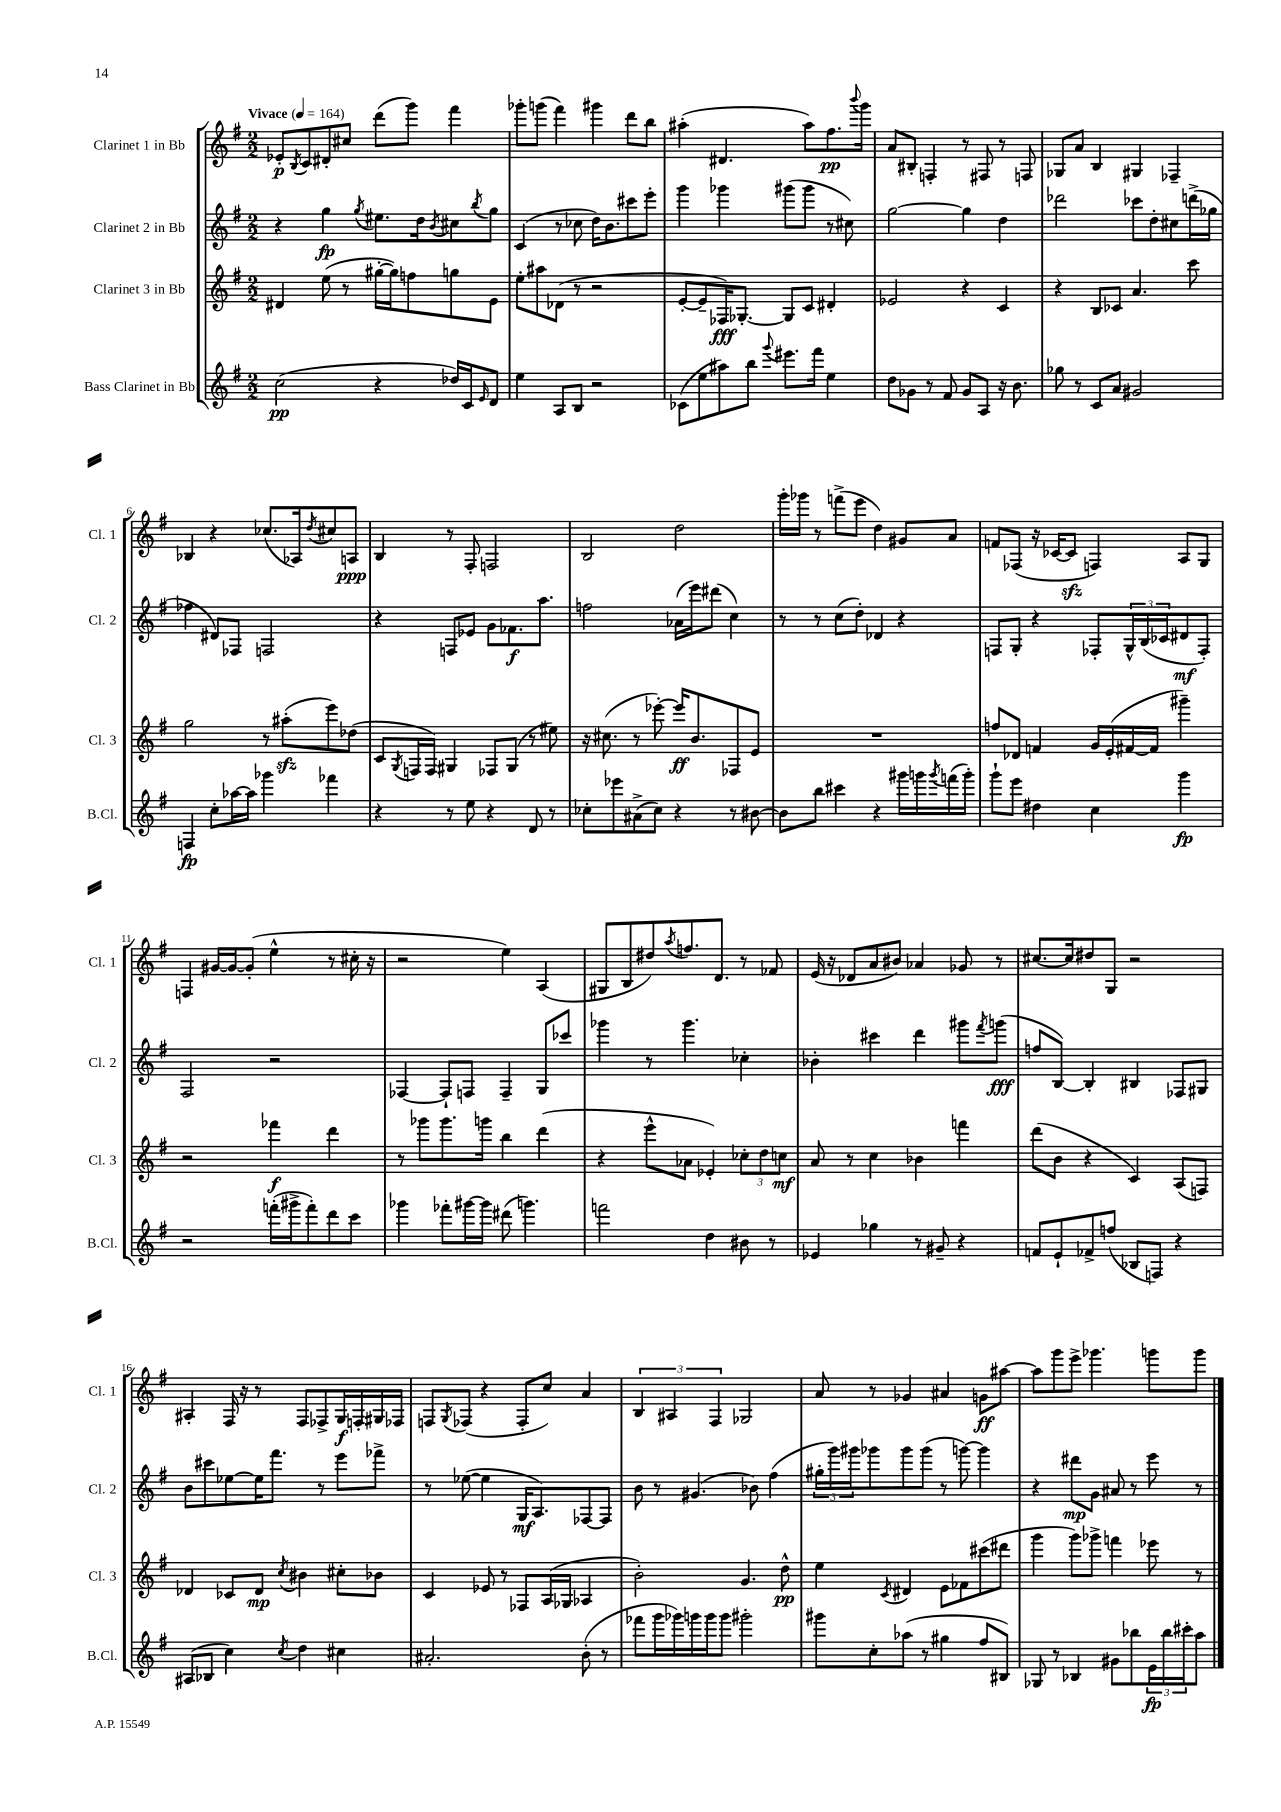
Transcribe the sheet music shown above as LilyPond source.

<<
\new StaffGroup <<
\new Staff = "s0" \with { instrumentName = "Clarinet 1 in Bb" shortInstrumentName = "Cl. 1" } {
    \clef treble \key g \major \numericTimeSignature \time 2/2 \tempo "Vivace" 4 = 164
    ees'8-.\p \acciaccatura { b8 } c'8 dis'8-. cis''8 d'''8( g'''8) fis'''4 |
    ges'''8-. g'''8( fis'''4) gis'''4 d'''8 b''8 |
    ais''4-.( dis'4. ais''8) fis''8.\pp \appoggiatura { b'''8 } g'''16 |
    a'8 bis8-. f4-. r8 fis8 r8 f8 |
    ges8 a'8 b4 gis4 fes4-- |
    bes4 r4 ces''8.( aes16) \acciaccatura { d''8 } cis''8 a8\ppp |
    b4 r8 fis8-. f2 |
    b2 d''2 |
    g'''16-. ges'''16 r8 f'''8->( e'''8 d''4) gis'8 a'8 |
    f'8 fes8( r16 ces'16~ ces'8\sfz f4) a8 g8 |
    f4 gis'16~ gis'16~ gis'8-.( e''4-^ r8 cis''16-. r16 |
    r2 e''4) a4( |
    gis8 b8 dis''8) \acciaccatura { a''8 } f''8. d'8. r8 fes'8 |
    e'16( r16 des'8 a'8 bis'8) aes'4 ges'8 r8 |
    cis''8.~ cis''16 dis''8 g8 r2 |
    ais4-. fis16 r16 r8 fis8 fes8-> g16\f f16-. gis16 fes16 |
    f8 \acciaccatura { g8 } fes8( r4 fes8-. c''8) a'4 |
    \tuplet 3/2 { b4 ais4 fis4 } ges2 |
    a'8 r8 ges'4 ais'4 g'8\ff ais''8~ |
    ais''8 g'''8 e'''8-> ges'''4. g'''8 g'''8 \bar "|." |
}
\new Staff = "s1" \with { instrumentName = "Clarinet 2 in Bb" shortInstrumentName = "Cl. 2" } {
    \clef treble \key g \major \numericTimeSignature \time 2/2
    r4 g''4\fp \acciaccatura { g''8 } eis''8. d''16 \acciaccatura { b'8 } cis''8 \acciaccatura { b''8 } g''8 |
    c'4( r8 ces''8 d''16) b'8. cis'''8 e'''8-. |
    g'''4 ges'''4 gis'''8( gis'''8 r8 cis''8) |
    g''2~ g''4 d''4 |
    des'''2 ces'''8 d''8-. cis''8 d'''16->( ges''16 |
    fes''4 dis'8) fes8 f2 |
    r4 f8 ees'8 g'8 fes'8.\f a''8. |
    f''2 aes'16( e'''16) dis'''8( c''4) |
    r8 r8 c''8( d''8-.) des'4 r4 |
    f8 g8-. r4 fes8-. \tuplet 3/2 { g16-^ b16( ces'16 } dis'8\mf fes8-.) |
    fis2 r2 |
    fes4~ fes8-! f8 f4-- g8 ces'''8 |
    ges'''4 r8 ges'''4. ces''4-. |
    bes'4-. cis'''4 d'''4 gis'''8 \acciaccatura { fis'''8 } g'''8\fff( |
    f''8 b8~) b4-. bis4 fes8 gis8 |
    b'8 cis'''8 ees''8~ ees''16 fis'''8. r8 e'''8 fes'''8-> |
    r8 ees''8~( ees''4 g16\mf a8.) fes8~ fes8 |
    b'8 r8 gis'4.( bes'8) fis''4( |
    \tuplet 3/2 { gis''16-. g'''16) gis'''16 } ges'''8 ges'''8 ges'''8( r8 g'''8~) g'''4 |
    r4 dis'''8\mp g'8 ais'8 r8 e'''8 r8 \bar "|." |
}
\new Staff = "s2" \with { instrumentName = "Clarinet 3 in Bb" shortInstrumentName = "Cl. 3" } {
    \clef treble \key g \major \numericTimeSignature \time 2/2
    dis'4 e''8( r8 gis''16~-. gis''16) f''8 g''8 e'8 |
    e''8-. ais''8 des'8( r8 r2 |
    e'8~-. e'8-- fes16\fff) ges8.~-. ges8 c'8 dis'4-. |
    ees'2 r4 c'4 |
    r4 b8 ces'8 a'4. c'''8 |
    g''2 r8 ais''8-.\sfz( e'''8) des''8( |
    c'8 \acciaccatura { g8 } f16 f16) gis4 fes8 gis8( r8 eis''8) |
    r16 cis''8.( r8 ees'''8~-.) ees'''16\ff b'8. fes8 e'8 |
    R1 |
    f''8 des'8 f'4 g'16 e'16-.( fis'16~ fis'16 gis'''4--) |
    r2 fes'''4\f d'''4 |
    r8 ges'''8 ges'''8. g'''16 b''4 d'''4( |
    r4 e'''8-^ aes'8 ees'4-.) \tuplet 3/2 { ces''8-. d''8 c''8\mf } |
    a'8 r8 c''4 bes'4 f'''4 |
    d'''8( b'8 r4 c'4) a8( f8) |
    des'4 ces'8 des'8\mp \acciaccatura { c''8 } bis'4 cis''8-. bes'8 |
    c'4 ees'8 r8 fes8 a16( ges16 aes4 |
    b'2-.) g'4. d''8-^\pp |
    e''4 \acciaccatura { c'8 } dis'4 e'8 fes'8 cis'''8( dis'''8 |
    g'''4 g'''8) ges'''8-> f'''4 ees'''8 r8 \bar "|." |
}
\new Staff = "s3" \with { instrumentName = "Bass Clarinet in Bb" shortInstrumentName = "B.Cl." } {
    \clef treble \key g \major \numericTimeSignature \time 2/2
    c''2\pp( r4 des''16) c'16 \grace { e'16 } d'8 |
    e''4 a8 b8 r2 |
    ces'8( e''8 ais''8) b''8 \appoggiatura { g'''8 } eis'''8. fis'''16 e''4 |
    d''8 ges'8 r8 fis'8 ges'8 a8 r16 b'8. |
    ges''8 r8 c'8 a'8 gis'2 |
    f4\fp c''8-. aes''16~ aes''16 ges'''4 fes'''4 |
    r4 r8 e''8 r4 d'8 r8 |
    ces''8-. ees'''8 ais'8->( ces''8) r4 r8 bis'8~ |
    bis'8 b''8 cis'''4 r4 gis'''16 g'''16 \acciaccatura { g'''8 } f'''16( g'''16-.) |
    g'''8-! e'''8 dis''4 c''4 g'''4\fp |
    r2 f'''16-.( gis'''16-> f'''8-.) d'''8 c'''8 |
    ges'''4 fes'''8-. gis'''16~ gis'''16 dis'''8( g'''4.) |
    f'''2 d''4 bis'8 r8 |
    ees'4 ges''4 r8 gis'8-- r4 |
    f'8 e'8-! fes'8-> f''8( bes8 f8) r4 |
    ais8( bes8 c''4) \acciaccatura { c''8 } d''4 cis''4 |
    ais'2.-. b'8-.( r8 |
    fes'''8 g'''16 ges'''16) g'''16 g'''16 g'''8 gis'''2-. |
    gis'''8 c''8-. aes''8( r8 gis''4 fis''8 bis8) |
    ges8 r8 bes4 gis'8 bes''8 \tuplet 3/2 { e'16\fp bes''16 cis'''16-. } a''8 \bar "|." |
}
>>
>>
